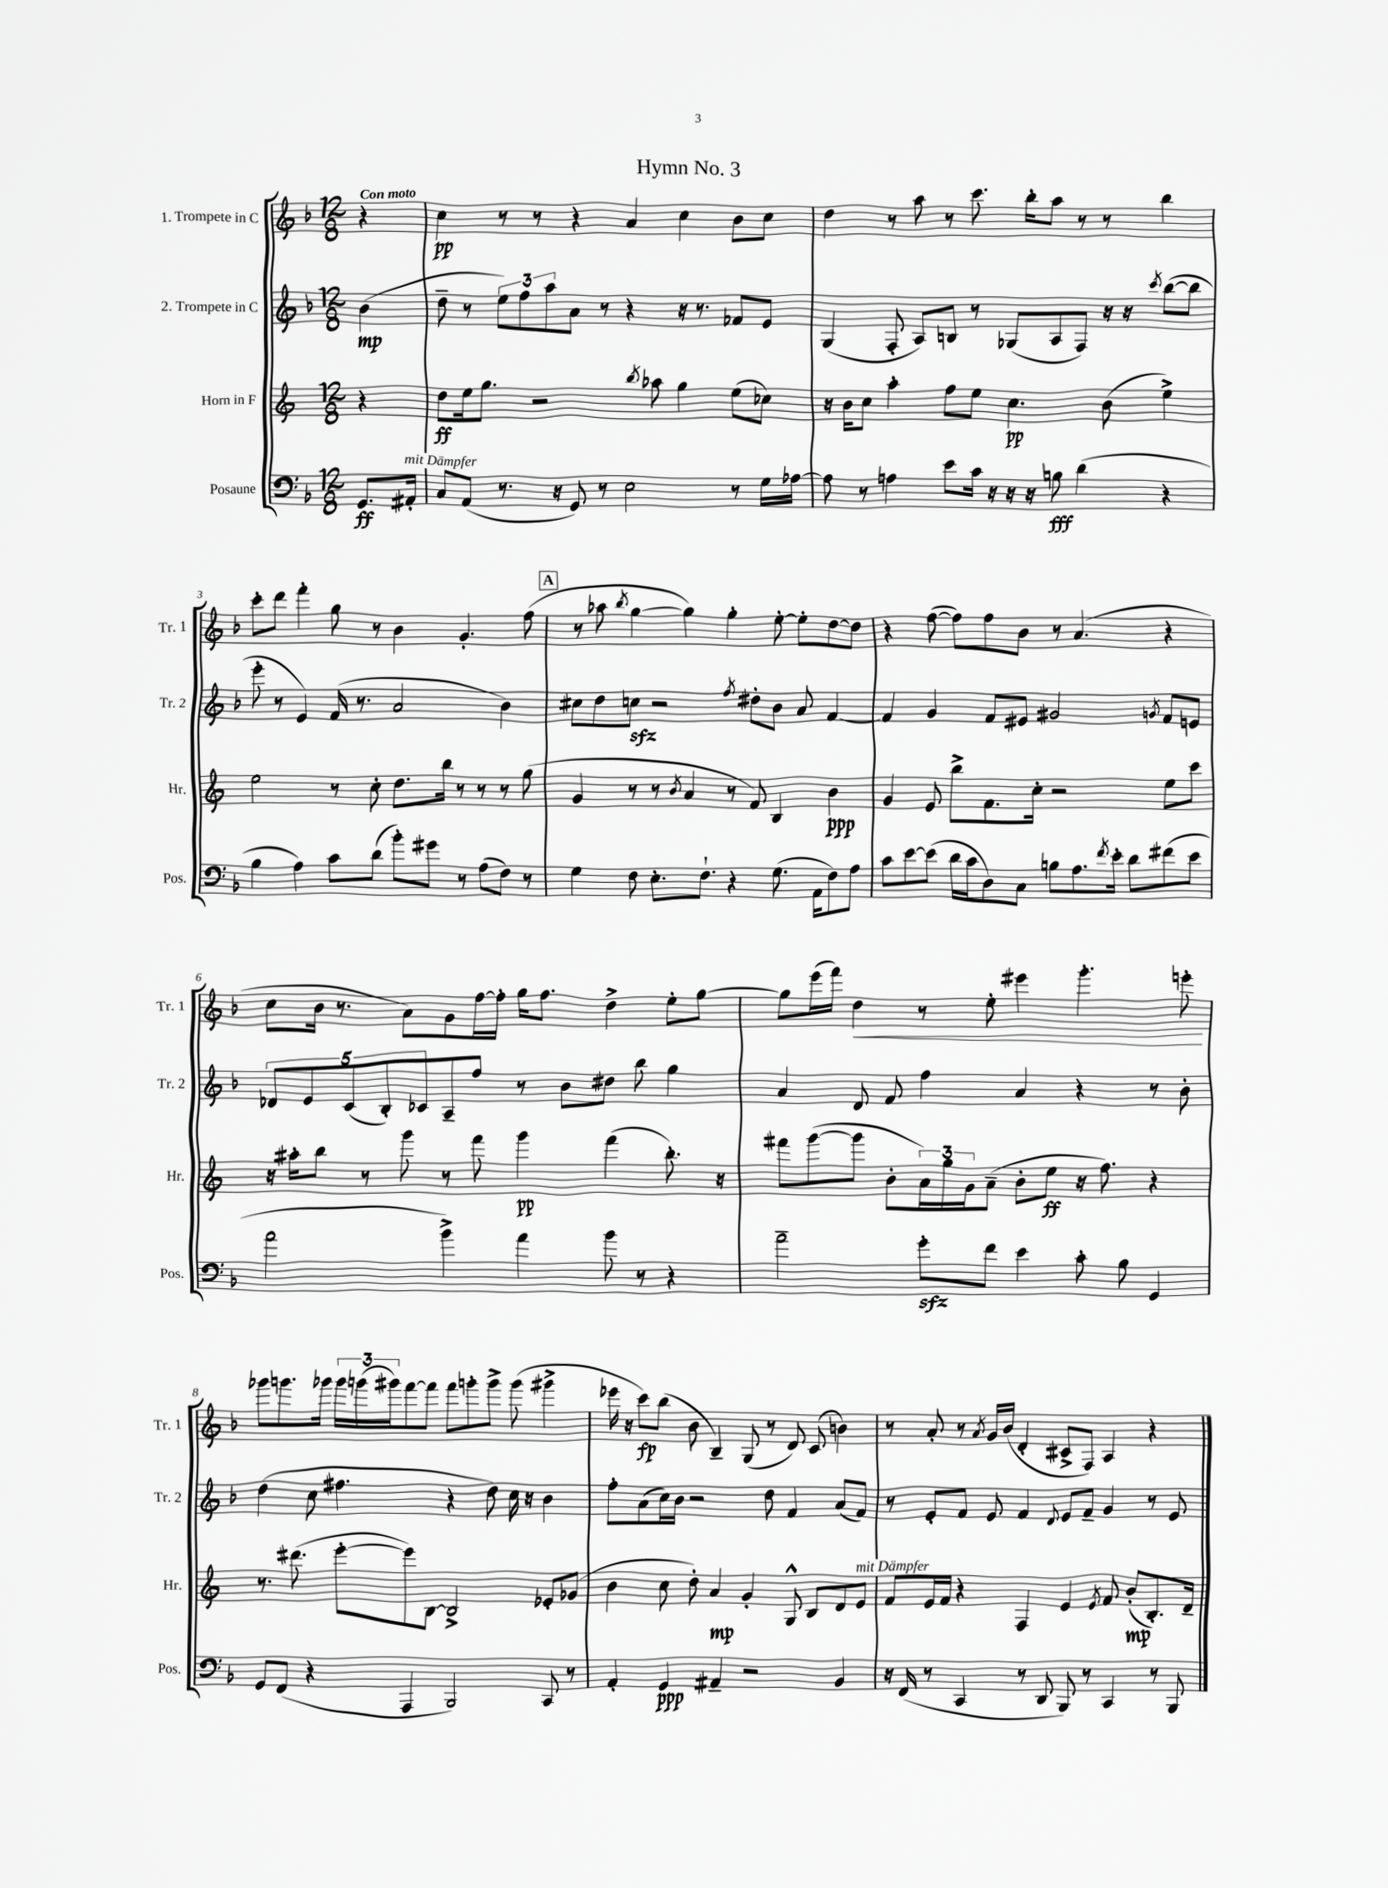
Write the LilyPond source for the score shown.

\header { title = "Hymn No. 3" }
<<
\new StaffGroup <<
\new Staff = "s0" \with { instrumentName = "1. Trompete in C" shortInstrumentName = "Tr. 1" } {
    \clef treble \key f \major \numericTimeSignature \time 12/8 \partial 4 \tempo "Con moto"
    r4 |
    c''4\pp r8 r8 r4 a'4 c''4 bes'8 c''8 |
    d''4 r8 a''8 r8 c'''8. bes''16-. a''8 r8 r8 bes''4 |
    c'''8-. d'''8 f'''4-. g''8 r8 bes'4 g'4.-. f''8( |
    \mark \markup { \box "A" } r8 aes''8 \acciaccatura { bes''8 } g''4~ g''4) g''4-. e''8~-. e''8-. d''8~ d''8 |
    r4 f''8~( f''8) f''8 bes'8 r8 a'4.( r4 |
    c''8 bes'16 r8. a'8) g'8 f''16~ f''16-. g''16 f''8. d''4-> e''8-. g''8~ |
    g''8 e'''16( f'''16) d''4\< r8 e''8-. eis'''4 g'''4.-. e'''8-.\! |
    ges'''8 g'''8. ges'''16 \tuplet 3/2 { ges'''16 g'''16( gis'''16) } f'''8~ f'''8 f'''8 g'''8-. g'''8-> g'''8( gis'''4-> |
    ees'''16 r16 c'''8\fp) bes''8( bes'8 bes4--) g8( r8 d'8) c'8( b'4) |
    r8 a'8-. r8 \acciaccatura { a'8 } g'16 bes'16( d'4-. cis'8-> f8) a4 r4 \bar "|." |
}
\new Staff = "s1" \with { instrumentName = "2. Trompete in C" shortInstrumentName = "Tr. 2" } {
    \clef treble \key f \major \numericTimeSignature \time 12/8 \partial 4
    bes'4\mp( |
    d''8-- r8 \tuplet 3/2 { e''8) f''8 a''8 } a'8 r8 r4 r16 r8. fes'8 e'8 |
    g4( f8-. a8) b8 r8 ges8( a8 f8) r16 r16 \acciaccatura { c'''8 } bes''8~( bes''8 |
    e'''8-. r8 e'4) f'16( r8. a'2 bes'4) |
    \mark \markup { \box "A" } cis''8 d''8 c''8\sfz r2 \acciaccatura { f''8 } dis''8-. bes'8 a'8 f'4~ |
    f'4 g'4 f'8 eis'8 gis'2 \acciaccatura { g'8 } f'8 e'8 |
    \tuplet 5/4 { des'8 e'8 c'8( bes8-.) ces'8 } a8-- f''8 r8 bes'8 dis''8 bes''8 g''4 |
    a'4 d'8 f'8 f''4 a'4 r4 r8 bes'8-. |
    d''4( c''8 fis''4. r4 d''8) c''16 r16 bes'4 |
    f''8-. a'8( c''16) bes'16 r2 d''8 f'4 a'8( f'8) |
    r8 e'8-. f'8 e'8 f'4 \appoggiatura { d'8 } e'8 f'8-- g'4 r8 e'8 \bar "|." |
}
\new Staff = "s2" \with { instrumentName = "Horn in F" shortInstrumentName = "Hr." } {
    \clef treble \key c \major \numericTimeSignature \time 12/8 \partial 4
    r4 |
    d''8\ff e''16 g''8. r2 \acciaccatura { b''8 } aes''8 g''4 e''8( ces''8) |
    r16 b'16 c''8 a''4-. f''8 e''8 c''4.\pp b'8( e''4->) |
    e''2 r8 c''8-. d''8. b''16 r8 r8 r8 g''8( |
    \mark \markup { \box "A" } g'4 r8 r8 \acciaccatura { b'8 } a'4 r8 f'8) b4 b'4\ppp |
    g'4 e'8 b''8-> f'8. c''16-. r2 e''8 c'''8 |
    r16 ais''16-. b''8 r8 g'''8 r8 f'''8 g'''4\pp f'''4( b''8.-.) r16 |
    fis'''8 g'''8~( g'''8 b'8-. \tuplet 3/2 { a'16) g''16 g'16 } a'8--( b'8-. e''8\ff r16 f''8.) r4 |
    r8. dis'''8.( e'''8~-. e'''8) b8~ b2-> ees'8-. ges'8( |
    b'4 c''8 d''8-.) a'4\mp g'4-. g8-^ b8 d'8 e'8^\markup { \italic "mit Dämpfer" } |
    f'8 e'16 f'16 r4 f4 e'4 \acciaccatura { e'8 } f'8 b'8-.\mp( b8.-.) d'16-- \bar "|." |
}
\new Staff = "s3" \with { instrumentName = "Posaune" shortInstrumentName = "Pos." } {
    \clef bass \key f \major \numericTimeSignature \time 12/8 \partial 4
    g,8.\ff ais,16-.^\markup { \italic "mit Dämpfer" } |
    c8 a,8( r8. r16 g,8) r8 e2 r8 g16 aes16~ |
    aes8 r8 a4 e'8 c'16 r16 r16 r16 b8\fff d'4( r4 |
    bes4 a4) c'8 d'8( bes'8-.) gis'8 r8 a8( f8) r8 |
    \mark \markup { \box "A" } g4 f8 e8.-. f8.-! r4 g8.( a,16 f8) a8 |
    c'8 e'8~ e'8( d'16 c'16 d8) c8 b8 a8. \acciaccatura { f'8 } e'16-. d'8 fis'8( e'8 |
    a'2 bes'4->) a'4 bes'8 r8 r4 |
    a'2-- g'8-.\sfz f'8 e'4 c'8-. bes8 g,4 |
    g,8 f,8( r4 a,,4 bes,,2) c,8 r8 |
    a,4-. g,4\ppp ais,4-- r2 bes,4 |
    r16 f,16( r8 c,4 r8 d,8 bes,,8) r8 c,4 r8 bes,,8 \bar "|." |
}
>>
>>
